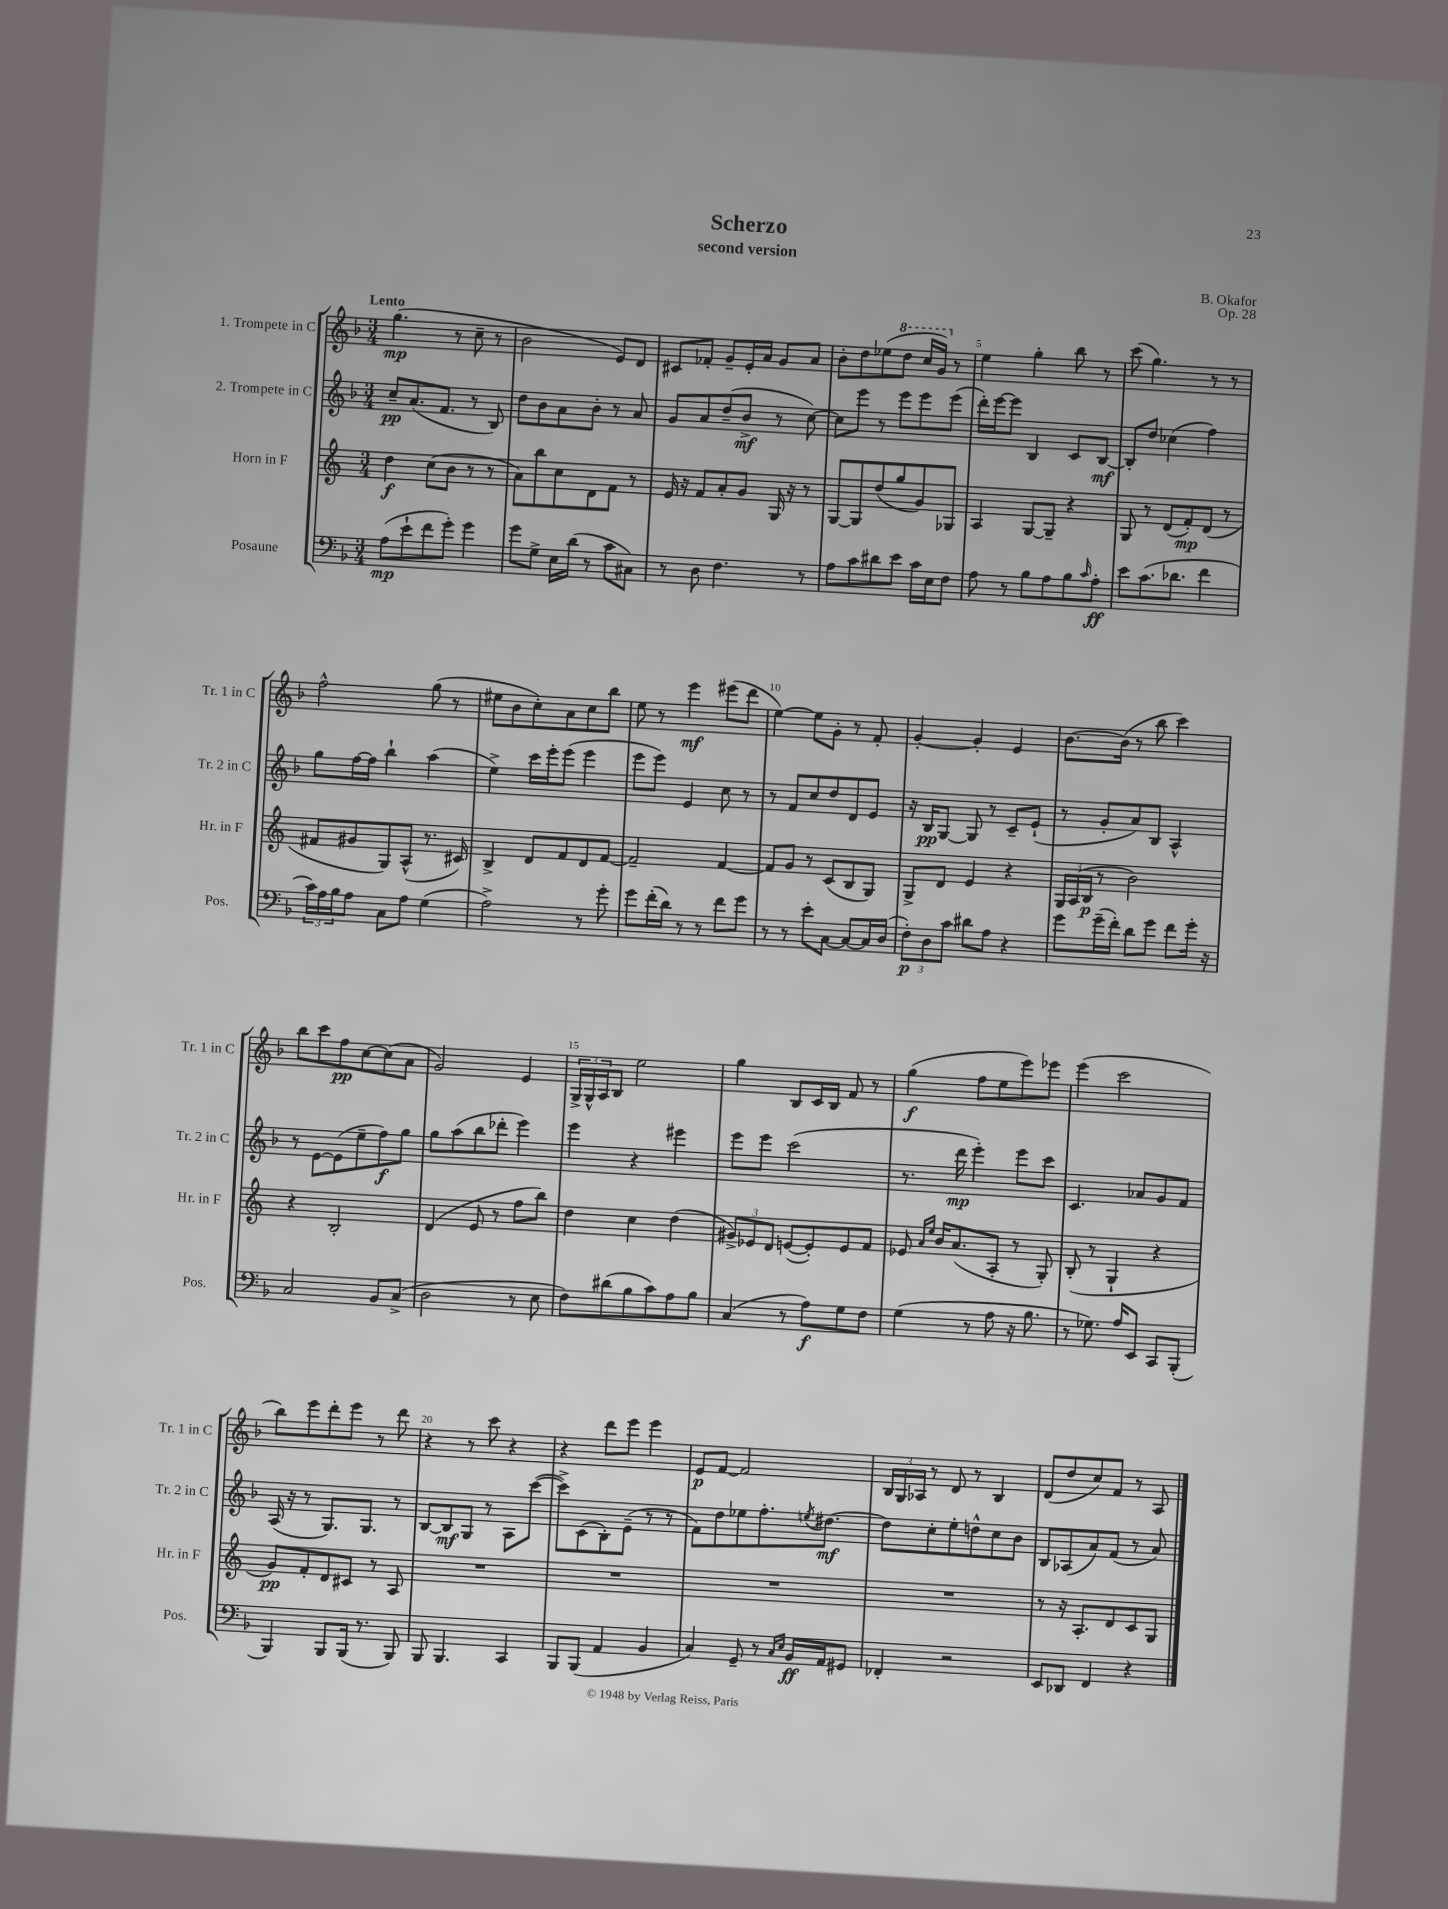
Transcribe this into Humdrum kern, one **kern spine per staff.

**kern	**kern	**kern	**kern
*staff4	*staff3	*staff2	*staff1
*clefF4	*clefG2	*clefG2	*clefG2
*k[b-]	*k[]	*k[b-]	*k[b-]
*M3/4	*M3/4	*M3/4	*M3/4
(8A	4dd	8cc~	(4.gg
8e`	.	(8.a	.
8f	(8cc	.	.
.	.	8.f	.
8g')	8b	.	8r
4g	8r	8r	8cc~
.	8r	8B-)	8r
=	=	=	=
8g	8a)	8dd	2b-
8G^	8bb	8b-	.
16E	8cc	8a	.
(16d	.	.	.
8r	8d	8b-'	.
8c	8f	8r	8e)
8C#)	8r	8a	8d
=	=	=	=
8r	16e	8g	8c#
.	16r	.	.
8D	8f	8a	8f-'
4.F	8a'	(8dd~	8g~
.	8g	8b-^	16e'
.	.	.	16a
.	16G	8r	8g
.	16r	.	.
8r	8r	[8cc)	8a
=	=	=	=
8A	[8G	8cc]	8b-'
8c	8G]	8eee	8dd
8d#	(8dd	8r	(8ee-
8e	8gg	8eee	8ddd
16c	8g)	8eee	16ccc
16E	.	.	16gg)
8F	8G-	(8eee	8r
=	=	=	=
8A	4A	16ddd')	4ee
.	.	[16eee	.
8r	.	8eee]	.
8B-	[8G	4B-	4gg'
8A	8G~]	.	.
8B-	4r	8c	8bb-
16qqc	.	.	.
8A'	.	[8B-	8r
=	=	=	=
8e	8G	8B-']	(8ccc
(8.c	8r	8dd	4.gg)
.	(8d	(4cc-	.
8.d-	.	.	.
.	8f')	.	.
4f	(8d	4ff)	8r
.	8r	.	8r
=	=	=	=
24c)	8f#	8gg	2ff^^
24A	.	.	.
24B-	.	.	.
8A	8g#	[16ff	.
.	.	16ff]	.
8C	8G)	4bb-`	.
8A	(8A^^	.	.
(4G	8.r	(4aa	(8gg
.	.	.	8r
.	16c#)	.	.
=	=	=	=
2A^)	4B^	4ee^)	8ee#
.	.	.	8b-
.	8d	16ccc	8cc')
.	.	16eee'	.
.	8f	(8eee	8a
8r	8d	4eee	8cc
8g'	[8f	.	8bb-
=	=	=	=
8g	2f~]	8eee	8ee
(16f'	.	8eee)	8r
16d)	.	.	.
8r	.	4e	4eee
8r	.	.	.
8f	[4f	8cc	(8eee#
8g	.	8r	8ddd
=	=	=	=
8r	8f]	8r	[4ee)
8r	8g	8f	.
8e'	8r	8cc	8ee]
[8C	(8c	8dd	8g'
8C_	8B	8d	8r
16C]	8G)	8e	8f'
(16D	.	.	.
=	=	=	=
12F')	8G^	16r	[4g'
.	.	16B-	.
12D	.	.	.
.	8d	[8G	.
12c	.	.	.
8d#	4e	8G]	4g']
8A	.	8r	.
4r	4r	8c~	4e
.	.	(8e`	.
=	=	=	=
8g	24G	8r	[8.b-
.	(24A	.	.
.	24B	.	.
(16g~	8r	8g'	.
16f')	.	.	(16b-]
8d	2b)	8a)	8r
8g	.	8B-	8bb-
8f	.	4A^^	4ccc)
16g'	.	.	.
16r	.	.	.
=	=	=	=
2C	4r	8r	8bb-
.	.	[8e	8ccc
.	2B'	(8e]	8ff
.	.	8ee~	[8cc
8BB-	.	8ff)	(8cc]
(8C^	.	8gg	8a
=	=	=	=
2D	(4d	8gg	2g)
.	.	(8aa	.
.	8e	8bb-	.
.	8r	8ddd-'	.
8r	8ff	4eee)	4e
8E	8bb)	.	.
=	=	=	=
8F)	4dd	4eee	24G^
.	.	.	24G^^
.	.	.	24A
(8d#	.	.	8B-
8B-	4cc	4r	2ee
8c)	.	.	.
8A	(4dd	4eee#	.
8B-	.	.	.
=	=	=	=
(4C	12g#^)	8eee	4gg
.	12e-	.	.
.	.	8eee	.
.	12d	.	.
8r	([8e	(2ccc	8B-
8A)	8e'])	.	16c
.	.	.	16B-
8G	8e	.	8f
8F	8f	.	8r
=	=	=	=
(4G	8e-	8.r	(4gg
.	16qqa	.	.
.	16qqee	.	.
.	16b	.	.
.	(8.a	16ddd	.
8r	.	4eee')	8ff
8A	8A'	.	8ee
16r	8r	8eee	8eee)
8.B-	.	.	.
.	8G')	8ccc	8eee-
=	=	=	=
8r	(8B'	4.c	(4eee
8.G-)	8r	.	.
.	4G`	.	2ccc
16A	.	.	.
8EE	.	8a-	.
8CC	4r	8g	.
(8BBB-'	.	8f	.
=	=	=	=
4BBB-)	8g)	(16A	8bb-)
.	.	16r	.
.	8f'	8r	8eee
8BBB-	8d	8.G)	8ddd'
(16BBB-	8c#	.	8eee
8.r	.	8.G	.
.	8r	.	8r
8BBB-)	8A	8r	8ddd
=	=	=	=
8BBB-	2.r	[8B-	4r
4.BBB-	.	8B-]	.
.	.	8G	8r
.	.	8r	8ccc
4CC	.	8A	4r
.	.	([8ccc	.
=	=	=	=
8BBB-	2.r	8ccc^])	4r
(8BBB-	.	(8c	.
4AA	.	8B-')	8ddd
.	.	(8e~	8eee
4BB-	.	8r	4eee
.	.	8r	.
=	=	=	=
4C)	2.r	8f)	8e
.	.	8dd	[8f
8GG~	.	8ee-	2f]
8r	.	8.ff'	.
16qqC	.	.	.
16qqE	.	.	.
16BB-	.	.	.
.	.	8qee	.
16AA	.	[8.dd#	.
8GG#	.	.	.
=	=	=	=
4FF-'	2.r	8dd#]	24B-
.	.	.	24G
.	.	.	24A-
.	.	8cc'	8r
2r	.	8ee'	8d
.	.	8dd^^	8r
.	.	8cc	4B-
.	.	8b-	.
=	=	=	=
8EE	8r	8B-	(8d
8DD-	16r	(8A-	8dd
.	8.A'	.	.
4FF	.	8a)	8cc)
.	8d	(8f	8f
4r	8c	8r	8r
.	8G	8a)	8A
==	==	==	==
*-	*-	*-	*-
